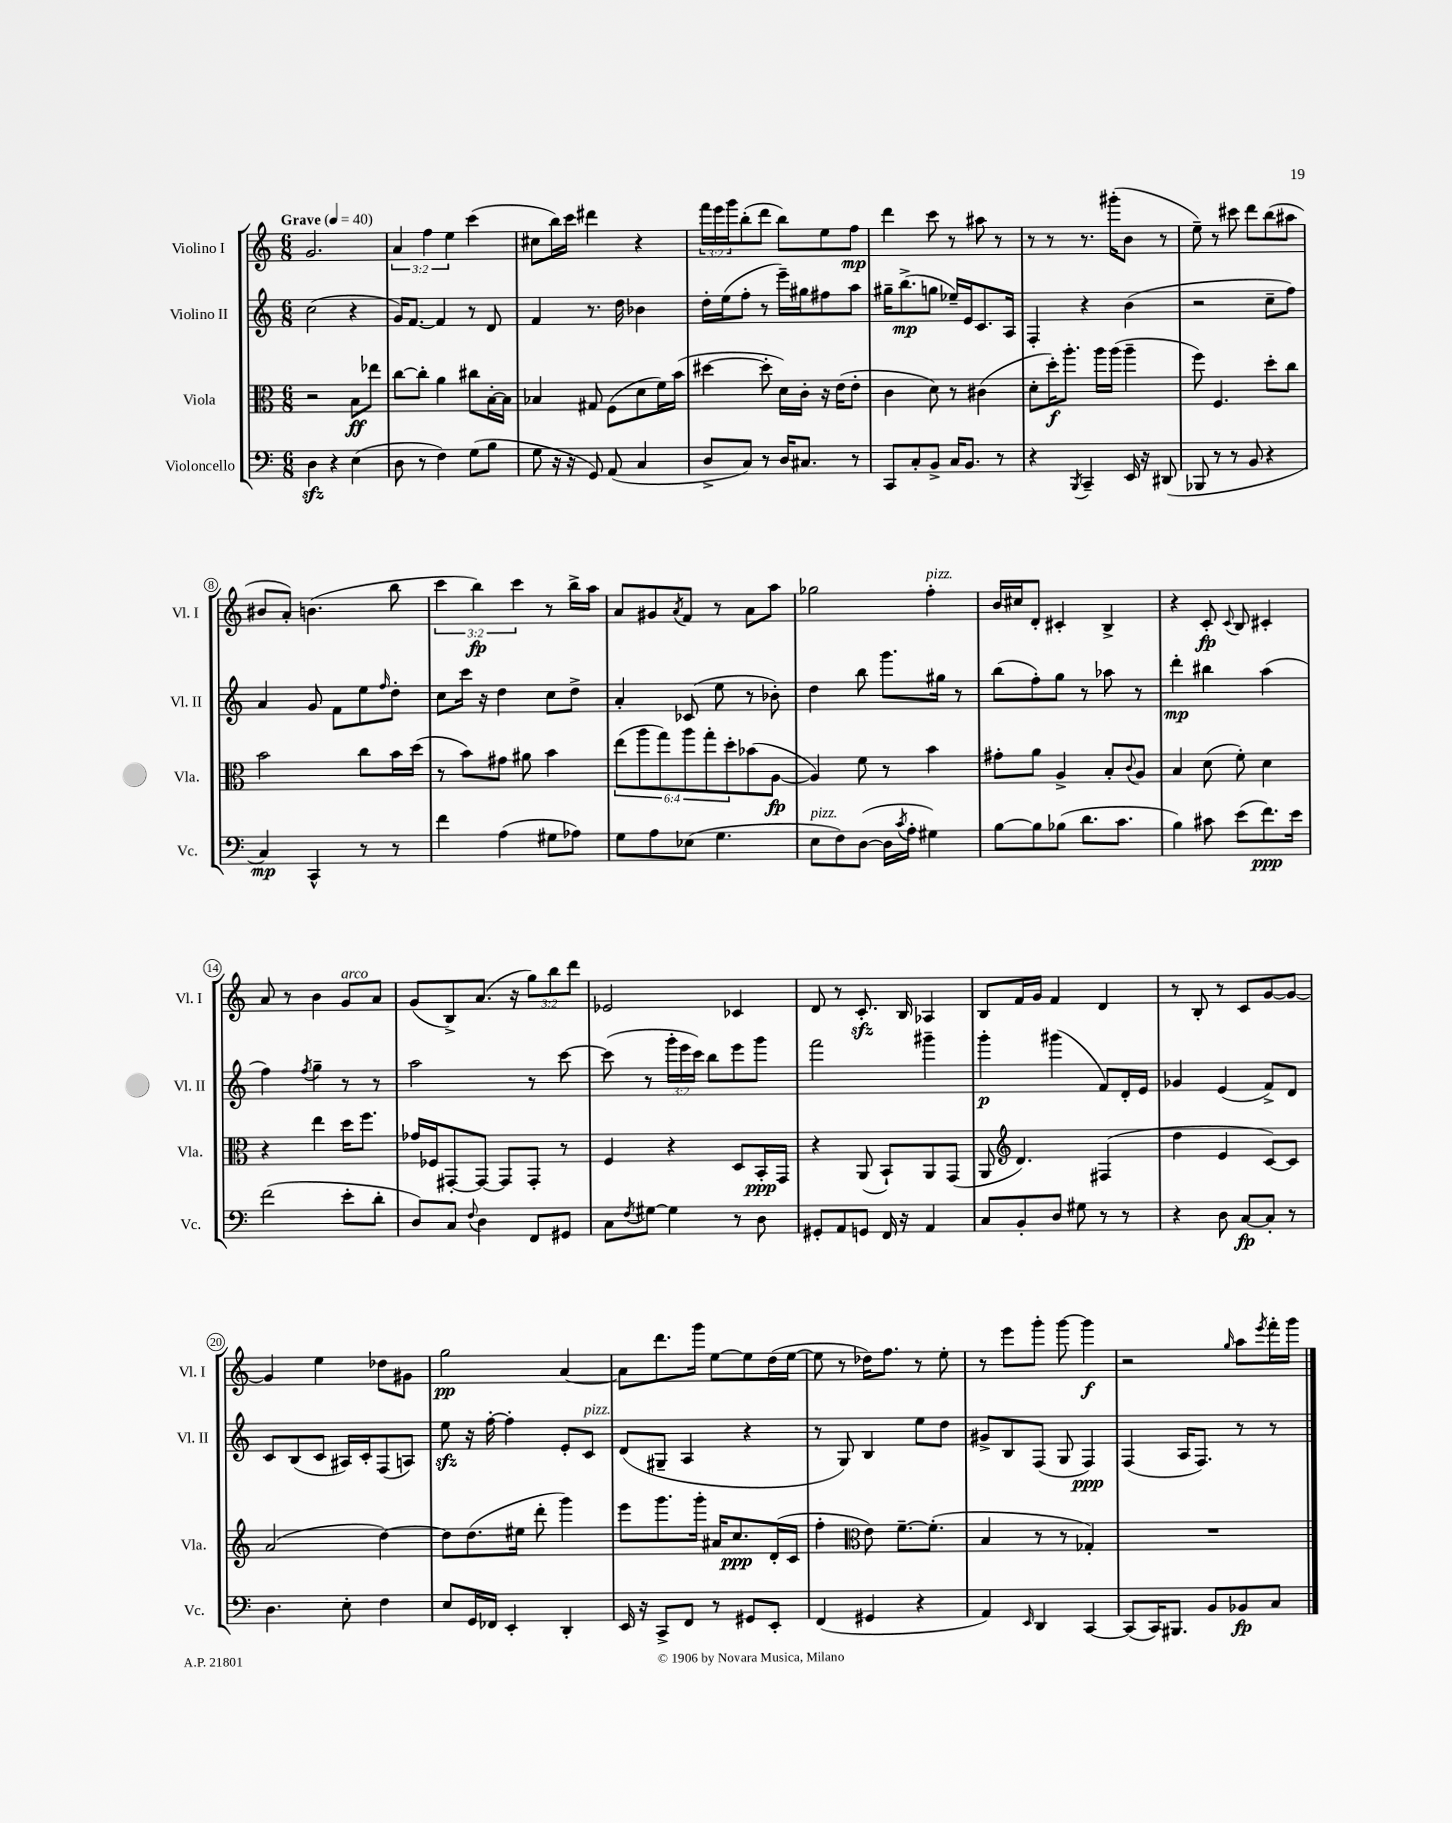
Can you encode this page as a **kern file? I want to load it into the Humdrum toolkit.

**kern	**dynam	**kern	**dynam	**kern	**dynam	**kern	**dynam
*part4	*part4	*part3	*part3	*part2	*part2	*part1	*part1
*staff4	*staff4	*staff3	*staff3	*staff2	*staff2	*staff1	*staff1
*I"Violoncello	*	*I"Viola	*	*I"Violino II	*	*I"Violino I	*
*I'Vc.	*	*I'Vla.	*	*I'Vl. II	*	*I'Vl. I	*
*clefF4	*	*clefC3	*	*clefG2	*	*clefG2	*
*k[]	*	*k[]	*	*k[]	*	*k[]	*
*M6/8	*	*M6/8	*	*M6/8	*	*M6/8	*
*MM40	*	*MM40	*	*MM40	*	*MM40	*
=1	=1	=1	=1	=1	=1	=1	=1
!	!	!	!	!	!	!LO:TX:a:B:t=Grave	!
4Dzz\	.	2r	.	(2cc\	.	2.g/	.
4r	.	.	.	.	.	.	.
(4E\	.	8B\L	ff	4r	.	.	.
.	.	8ee-X\J	.	.	.	.	.
=2	=2	=2	=2	=2	=2	=2	=2
8D\	.	[8cc\L	.	16g/KL)	.	6a/	.
.	.	.	.	[8.f/J	.	.	.
8r	.	8cc'\J]	.	.	.	.	.
.	.	.	.	.	.	6ff\	.
4F\)	.	4a\	.	4f/]	.	.	.
.	.	.	.	.	.	6ee\	.
(8G\L	.	8cc#X\L	.	8r	.	(4ccc\	.
8B\J	.	[16B'\L	.	8d/	.	.	.
.	.	16B\JJ]	.	.	.	.	.
=3	=3	=3	=3	=3	=3	=3	=3
8G\	.	4B-X/	.	4f/	.	8cc#X\L	.
16r	.	.	.	.	.	16bb\L)	.
16r	.	.	.	.	.	16ccc\JJ	.
8GG/)	.	8G#X/	.	8.r	.	4ddd#X\	.
(8AA/	.	(8F\L	.	.	.	.	.
.	.	.	.	16dd\	.	.	.
4C/	.	8d\	.	4b-X\	.	4r	.
.	.	16f\L)	.	.	.	.	.
.	.	(16b\JJ	.	.	.	.	.
=4	=4	=4	=4	=4	=4	=4	=4
8D^/L	.	[4dd#X\	.	16dd'\LL	.	24fff\LL	.
.	.	.	.	.	.	24eee\	.
.	.	.	.	(16ee\J	.	.	.
.	.	.	.	.	.	24ggg\J	.
8C/J)	.	.	.	8ff'\J	.	(8bb'\	.
8r	.	8dd#'\]	.	8r	.	8ddd\J	.
16D/KL	.	16d\LL)	.	16eee~\LL)	.	8bb\L)	.
8.C#X/J	.	16c'\JJ	.	16gg#X\J	.	.	.
.	.	16r	.	8ff#X\	.	8ee\	.
.	.	(16e\KL	.	.	.	.	.
8r	.	8e'\J	.	8aa\J	.	8ff\J	mp
=5	=5	=5	=5	=5	=5	=5	=5
8CC/L	.	4c\	.	16gg#X~\KL	.	4ddd\	.
.	.	.	.	(8.bb^\	mp	.	.
8C'/	.	.	.	.	.	.	.
8BB^/J	.	8d\)	.	8ggn\J	.	8ccc\	.
16C/KL	.	8r	.	16ee-X~/LL)	.	8r	.
8.BB/J	.	.	.	16e/J	.	.	.
.	.	(4c#X\	.	8.c/	.	8aa#X\	.
8r	.	.	.	.	.	8r	.
.	.	.	.	16A/Jk	.	.	.
=6	=6	=6	=6	=6	=6	=6	=6
4r	.	8d'\L	.	4F'/	.	8r	.
.	.	16dd'\K)	f	.	.	8r	.
.	.	8.aa'\J	.	.	.	.	.
8qBBB/	.	.	.	.	.	.	.
4CC~/	.	.	.	4r	.	8.r	.
.	.	16aa\LL	.	.	.	.	.
.	.	(16aa\JJ	.	.	.	(16ggg#X'\KL	.
16EE/	.	4aa~\	.	(4b\	.	8b\J	.
16r	.	.	.	.	.	.	.
(8DD#X/	.	.	.	.	.	8r	.
=7	=7	=7	=7	=7	=7	=7	=7
8BBB-X/	.	8ff\)	.	2r	.	8ee~\)	.
8r	.	4.F/	.	.	.	8r	.
8r	.	.	.	.	.	8ccc#X\	.
8BB/	.	.	.	.	.	8ddd\L	.
4r	.	8dd'\L	.	8cc~\L	.	(8bb\	.
.	.	8cc\J	.	8ff\J)	.	8aa#X\J	.
!!LO:LB:g=z
=8	=8	=8	=8	=8	=8	=8	=8
4C/)	mp	2b\	.	4a/	.	8b#X/L	.
.	.	.	.	.	.	8a'/J)	.
4CC^^/	.	.	.	8g/	.	(4.bn\	.
.	.	.	.	8f\L	.	.	.
8r	.	8cc\L	.	8ee\	.	.	.
.	.	.	.	16qqff/	.	.	.
8r	.	16b\L	.	8dd'\J	.	8bb\	.
.	.	(16dd\JJ	.	.	.	.	.
=9	=9	=9	=9	=9	=9	=9	=9
4f\	.	8r	.	8cc\L	.	6ccc\	.
.	.	8b\L)	.	16ccc\Jk	.	.	.
.	.	.	.	.	.	6bb\)	fp
.	.	.	.	16r	.	.	.
(4A\	.	8g#X\J	.	4dd\	.	.	.
.	.	.	.	.	.	6ccc\	.
.	.	8a#X\	.	.	.	.	.
8G#X\L	.	4b\	.	8cc\L	.	8r	.
8A-X\J)	.	.	.	8dd^\J	.	16bb^\LL	.
.	.	.	.	.	.	16aa\JJ	.
=10	=10	=10	=10	=10	=10	=10	=10
8G\L	.	(12ee\L	.	4a'/	.	8a/L	.
.	.	12aa\	.	.	.	.	.
8A\	.	.	.	.	.	8g#X/	.
.	.	12gg\)	.	.	.	.	.
.	.	.	.	.	.	8qa/	.
(8E-X\J	.	12aa\	.	(8c-X/	.	8f/J	.
.	.	12gg'\	.	.	.	.	.
4.G\	.	.	.	8ee\	.	8r	.
.	.	12dd'\	.	.	.	.	.
.	.	(8b-X\	.	8r	.	8a\L	.
.	.	[8A\J	fp	8b-X'\)	.	8aa\J	.
=11	=11	=11	=11	=11	=11	=11	=11
!LO:TX:a:i:t=pizz.	!	!	!	!	!	!	!
8E\L	.	4A/])	.	4dd\	.	2gg-X\	.
8F\)	.	.	.	.	.	.	.
([8D\J	.	8f\	.	8bb\	.	.	.
16D\LL]	.	8r	.	8.ggg\L	.	.	.
8qc/	.	.	.	.	.	.	.
16A'\JJ	.	.	.	.	.	.	.
!	!	!	!	!	!	!LO:TX:a:i:t=pizz.	!
4G#X\)	.	4b\	.	.	.	4ff'\	.
.	.	.	.	16gg#X\Jk	.	.	.
.	.	.	.	8r	.	.	.
=12	=12	=12	=12	=12	=12	=12	=12
[8B\L	.	8g#X'\L	.	(8bb\L	.	16b/LL	.
.	.	.	.	.	.	16cc#X/J	.
8B\]	.	8a\J	.	8ff'\)	.	8d'/J	.
(8B-X\J	.	4A^/	.	8gg\J	.	4c#X'/	.
8.d\L	.	.	.	8r	.	.	.
.	.	8B'/L	.	8aa-X\	.	4B^/	.
8.c\J	.	.	.	.	.	.	.
.	.	8qqc/	.	.	.	.	.
.	.	8A/J	.	8r	.	.	.
=13	=13	=13	=13	=13	=13	=13	=13
4B\)	.	4B/	.	4ddd'\	mp	4r	.
8c#X\	.	(8d\	.	4bb#X\	.	8c'/	fp
.	.	.	.	.	.	8qqc/	.
(8e\L	.	8f'\)	.	.	.	8B/	.
8.f\)	ppp	4d\	.	(4aa\	.	4c#X'/	.
16e\Jk	.	.	.	.	.	.	.
!!LO:LB:g=z
=14	=14	=14	=14	=14	=14	=14	=14
(2f\	.	4r	.	4ff\)	.	8a/	.
.	.	.	.	.	.	8r	.
.	.	.	.	8qff/	.	.	.
.	.	4ee\	.	4gg~\	.	4b\	.
!	!	!	!	!	!	!LO:TX:a:i:t=arco	!
8e'\L	.	16dd\KL	.	8r	.	8g/L	.
.	.	8.ff\J	.	.	.	.	.
8d'\J	.	.	.	8r	.	8a/J	.
=15	=15	=15	=15	=15	=15	=15	=15
8D/L)	.	16g-X/LL	.	2aa\	.	(8g/L	.
.	.	16F-X/J	.	.	.	.	.
8C/J	.	[8GG#X'/	.	.	.	8B^/)	.
8qqF/	.	.	.	.	.	.	.
4D\	.	8GG#/J_	.	.	.	(8.a/J	.
.	.	8GG#/L]	.	.	.	.	.
.	.	.	.	.	.	16r	.
8FF/L	.	8GG#'/J	.	8r	.	12gg\L)	.
.	.	.	.	.	.	12bb\	.
8GG#X/J	.	8r	.	[8ccc\	.	.	.
.	.	.	.	.	.	12ddd\J	.
=16	=16	=16	=16	=16	=16	=16	=16
8C\L	.	4F/	.	(8ccc\]	.	2e-X/	.
8qF/	.	.	.	.	.	.	.
[8G#X\J	.	.	.	8r	.	.	.
4G#\]	.	4r	.	24ggg'\LL	.	.	.
.	.	.	.	24eee\	.	.	.
.	.	.	.	24ccc\JJ)	.	.	.
.	.	.	.	8bb\L	.	.	.
8r	.	8D/L	.	8eee\	.	4c-X/	.
8D\	.	16BB'/L	ppp	8ggg\J	.	.	.
.	.	16GG/JJ	.	.	.	.	.
=17	=17	=17	=17	=17	=17	=17	=17
8GG#X'/L	.	4r	.	2fff\	.	8d/	.
8AA/	.	.	.	.	.	8r	.
8GGn/J	.	(8AA/	.	.	.	8.czz'/	.
16FF/	.	8BB`/L)	.	.	.	.	.
16r	.	.	.	.	.	16B/	.
4AA/	.	8AA/	.	4ggg#X~\	.	4A-X/	.
.	.	(8GG/J	.	.	.	.	.
=18	=18	=18	=18	=18	=18	=18	=18
8C/L	.	8AA/	.	4ggg'\	p	8B/L	.
*	*	*clefG2	*	*	*	*	*
8BB'/	.	4.d/)	.	.	.	16f/L	.
.	.	.	.	.	.	16g/JJ	.
8D/J	.	.	.	(4ggg#X\	.	4f/	.
8G#X\	.	.	.	.	.	.	.
8r	.	(4F#X/	.	8f/L)	.	4d/	.
8r	.	.	.	16d'/L	.	.	.
.	.	.	.	16e/JJ	.	.	.
=19	=19	=19	=19	=19	=19	=19	=19
4r	.	4dd\	.	4g-X/	.	8r	.
.	.	.	.	.	.	8B'/	.
8D\	.	4e/	.	(4e/	.	8r	.
[8C/L	fp	.	.	.	.	8c/L	.
8C'/J]	.	[8c/L)	.	8f^/L)	.	[8g/	.
8r	.	8c/J]	.	8d/J	.	8g/J_	.
!!LO:LB:g=z
=20	=20	=20	=20	=20	=20	=20	=20
4.D\	.	(2a/	.	8c/L	.	4g/]	.
.	.	.	.	(8B/	.	.	.
.	.	.	.	8c/J	.	4ee\	.
8E'\	.	.	.	16A#X/LL)	.	.	.
.	.	.	.	16c'/J	.	.	.
4F\	.	[4dd\)	.	(8F/	.	8dd-X\L	.
.	.	.	.	8An/J)	.	8g#X\J	.
=21	=21	=21	=21	=21	=21	=21	=21
8E/L	.	8dd\L]	.	8eezz\	.	2gg\	pp
16GG/L	.	(8.dd\	.	16r	.	.	.
16FF-X/JJ	.	.	.	[16ff'\	.	.	.
4EE'/	.	.	.	4ff'\]	.	.	.
.	.	16ee#X\Jk	.	.	.	.	.
.	.	8ddd'\	.	.	.	.	.
4DD'/	.	4ggg\)	.	8e'/L	.	[4a/	.
!	!	!	!	!LO:TX:a:i:t=pizz.	!	!	!
.	.	.	.	8c/J	.	.	.
=22	=22	=22	=22	=22	=22	=22	=22
16EE/	.	8eee\L	.	(8d/L	.	8a\L]	.
16r	.	.	.	.	.	.	.
8CC^/L	.	8.ggg\	.	8G#X~/J	.	8.ddd\	.
8FF/J	.	.	.	4A/	.	.	.
.	.	16ggg'\Jk	.	.	.	16ggg\Jk	.
8r	.	16a#X/KL	.	.	.	[8ee\L	.
.	.	8.cc/	ppp	.	.	.	.
8GG#X/L	.	.	.	4r	.	8ee\]	.
8EE'/J	.	(16d'/L	.	.	.	(16dd\L	.
.	.	16c/JJ	.	.	.	[16ee\JJ	.
=23	=23	=23	=23	=23	=23	=23	=23
(4FF/	.	4ff'\	.	8r	.	8ee\]	.
.	.	.	.	8G/)	.	8r	.
*	*	*clefC3	*	*	*	*	*
4GG#X/	.	8e\)	.	4B/	.	16dd-X\KL)	.
.	.	.	.	.	.	8.ff\J	.
.	.	[8.f~\L	.	.	.	.	.
4r	.	.	.	8ee\L	.	8r	.
.	.	(8.f'\J]	.	.	.	.	.
.	.	.	.	8dd\J	.	8ee'\	.
=24	=24	=24	=24	=24	=24	=24	=24
4AA/)	.	4B/	.	8g#X^/L	.	8r	.
.	.	.	.	8B/	.	8eee\L	.
16qqEE/	.	.	.	.	.	.	.
4DD/	.	8r	.	(8F/J	.	8ggg'\J	.
.	.	8r	.	8G/	.	[8ggg\	.
[4CC/	.	4G-X'/)	.	4F/)	ppp	4ggg\]	f
=25	=25	=25	=25	=25	=25	=25	=25
(8CC/L]	.	2.r	.	(4F/	.	2r	.
16CC/K)	.	.	.	.	.	.	.
8.BBB#X/J	.	.	.	.	.	.	.
.	.	.	.	16A/KL	.	.	.
.	.	.	.	8.F/J)	.	.	.
8BB/L	.	.	.	.	.	.	.
.	.	.	.	.	.	16qqgg/	.
8BB-X/	fp	.	.	8r	.	8aa\L	.
.	.	.	.	.	.	8qeee/	.
8C/J	.	.	.	8r	.	16fff'\L	.
.	.	.	.	.	.	16ggg\JJ	.
==	==	==	==	==	==	==	==
*-	*-	*-	*-	*-	*-	*-	*-
